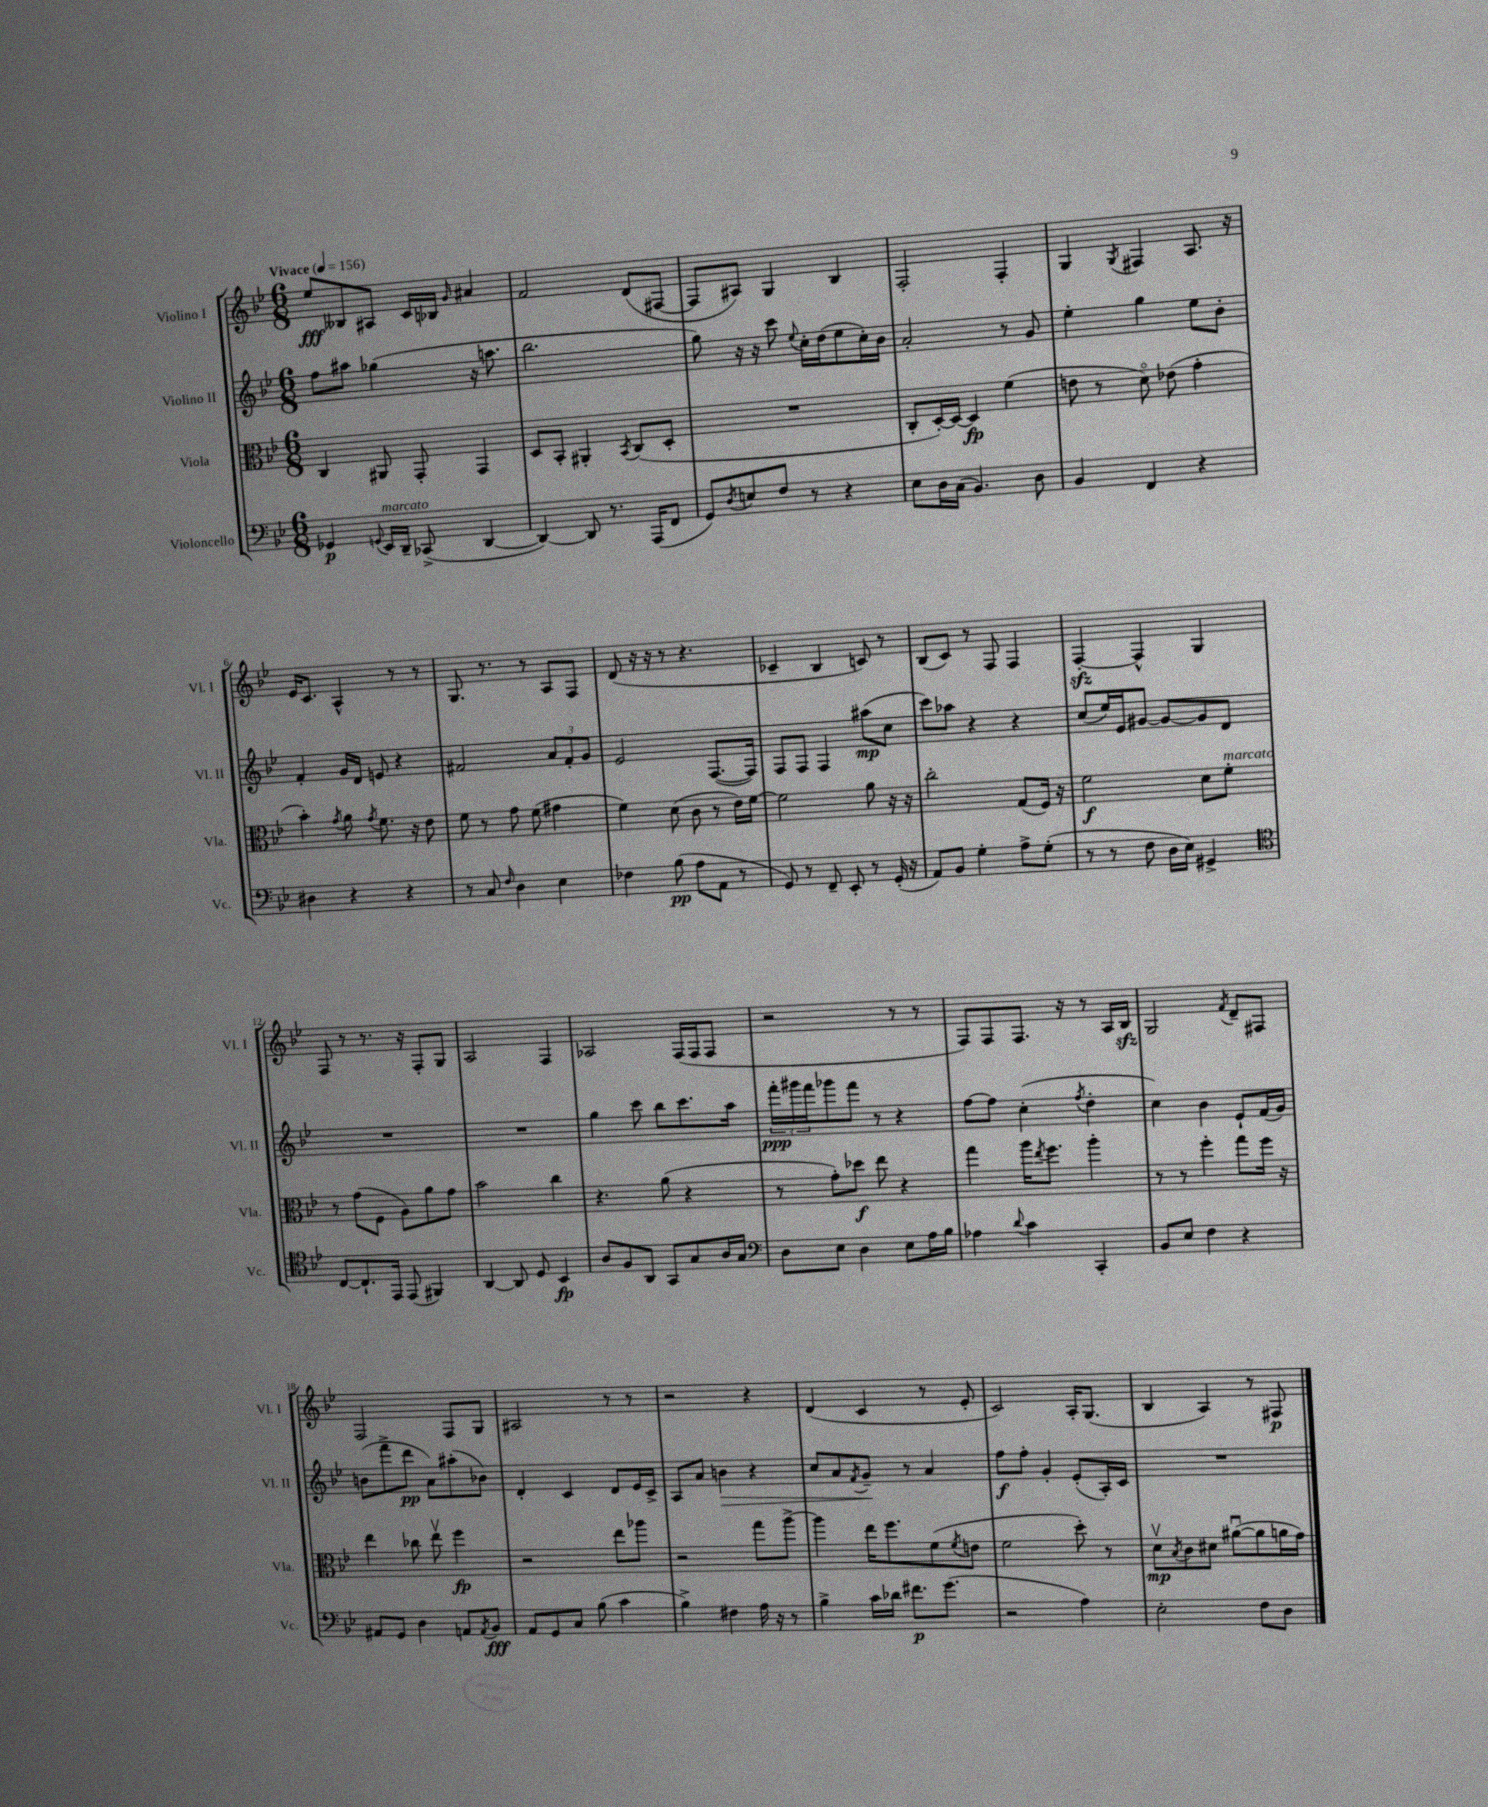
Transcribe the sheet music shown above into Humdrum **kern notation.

**kern	**dynam	**kern	**dynam	**kern	**dynam	**kern	**dynam
*part4	*part4	*part3	*part3	*part2	*part2	*part1	*part1
*staff4	*staff4	*staff3	*staff3	*staff2	*staff2	*staff1	*staff1
*I"Violoncello	*	*I"Viola	*	*I"Violino II	*	*I"Violino I	*
*I'Vc.	*	*I'Vla.	*	*I'Vl. II	*	*I'Vl. I	*
*clefF4	*	*clefC3	*	*clefG2	*	*clefG2	*
*k[b-e-]	*	*k[b-e-]	*	*k[b-e-]	*	*k[b-e-]	*
*M6/8	*	*M6/8	*	*M6/8	*	*M6/8	*
*MM156	*	*MM156	*	*MM156	*	*MM156	*
=1	=1	=1	=1	=1	=1	=1	=1
!	!	!	!	!	!	!LO:TX:a:B:t=Vivace	!
4GG-X/	p	4C/	.	8ff\L	.	8ee-/L	fff
.	.	.	.	8aa#X\J	.	8B--X/	.
8qqGGn/	.	.	.	.	.	.	.
!LO:TX:a:i:t=marcato	!	!	!	!	!	!	!
16EE-/LL	.	8AA#X/	.	(4gg-X\	.	8A#X/J	.
16DD~/JJ	.	.	.	.	.	.	.
(8CC-X^/	.	8GG'/	.	.	.	16c/LL	.
.	.	.	.	.	.	16B-X/JJ	.
.	.	.	.	.	.	16qqg/	.
[4DD/	.	4GG/	.	16r	.	4a#X/	.
.	.	.	.	8.aan\	.	.	.
=2	=2	=2	=2	=2	=2	=2	=2
4DD/_)	.	8D/L	.	2.bb-\	.	2f/	.
.	.	8BB-'/J	.	.	.	.	.
8DD/]	.	4AA#X'/	.	.	.	.	.
8.r	.	.	.	.	.	.	.
.	.	8qBB-/	.	.	.	.	.
.	.	(8C/L	.	.	.	(8d/L	.
(16AAA/KL	.	.	.	.	.	.	.
8FF/J	.	8D'/J	.	.	.	[8F#X/J	.
=3	=3	=3	=3	=3	=3	=3	=3
8GG/L)	.	2.r	.	8gg\)	.	8F#/L]	.
8qD/	.	.	.	.	.	.	.
8En/	.	.	.	16r	.	8A#X/J)	.
.	.	.	.	16r	.	.	.
8F/J	.	.	.	8ccc\	.	4G/	.
.	.	.	.	8qqee-/	.	.	.
8r	.	.	.	16cc'\LL	.	.	.
.	.	.	.	(16dd\J	.	.	.
4r	.	.	.	8ee-\	.	4B-/	.
.	.	.	.	16cc'\L)	.	.	.
.	.	.	.	16b-\JJ	.	.	.
=4	=4	=4	=4	=4	=4	=4	=4
8E-\L	.	8C'/L	.	2a'/	.	2F'/	.
16D\L	.	[16D'/L)	.	.	.	.	.
(16C\JJ	.	16D/JJ_	.	.	.	.	.
4.BB-/)	.	4D/]	fp	.	.	.	.
.	.	(4f\	.	8r	.	4F'/	.
8D\	.	.	.	8g/	.	.	.
=5	=5	=5	=5	=5	=5	=5	=5
4BB-/	.	8en\	.	4ee-'\	.	4G/	.
.	.	8r	.	.	.	.	.
.	.	.	.	.	.	8qG/	.
4FF/	.	8d\)	.	4gg\	.	4F#X/	.
.	.	(8e-X\	.	.	.	.	.
4r	.	4g'\	.	8ee-\L	.	8.A/	.
.	.	.	.	8b-'\J	.	.	.
.	.	.	.	.	.	16r	.
!!LO:LB:g=z
=6	=6	=6	=6	=6	=6	=6	=6
4D#X\	.	4b-'\)	.	4f'/	.	16e-/KL	.
.	.	.	.	.	.	8.c/J	.
.	.	8qg/	.	.	.	.	.
4r	.	8a\	.	16g/LL	.	4A^^/	.
.	.	.	.	16d/JJ	.	.	.
.	.	8qg/	.	.	.	.	.
.	.	8.f\	.	8en/	.	.	.
4r	.	.	.	4r	.	8r	.
.	.	16r	.	.	.	.	.
.	.	8e-\	.	.	.	8r	.
=7	=7	=7	=7	=7	=7	=7	=7
8r	.	8f\	.	2f#X/	.	8.G/	.
8C/	.	8r	.	.	.	.	.
.	.	.	.	.	.	8.r	.
16qqF/	.	.	.	.	.	.	.
4D\	.	8g\	.	.	.	.	.
.	.	(8f\	.	.	.	8r	.
4E-\	.	4g#X\	.	12a/L	.	8A/L	.
.	.	.	.	12f#'/	.	.	.
.	.	.	.	.	.	8F/J	.
.	.	.	.	12g/J	.	.	.
=8	=8	=8	=8	=8	=8	=8	=8
4F-X\	.	4f\)	.	2e-/	.	(8d/	.
.	.	.	.	.	.	16r	.
.	.	.	.	.	.	16r	.
(8B-\	pp	(8d\	.	.	.	8r	.
8A\L	.	8c\	.	.	.	4.r	.
8AA\J	.	8r	.	([8.F/L	.	.	.
8r	.	16e-\LL)	.	.	.	.	.
.	.	[16f\JJ	.	16F/Jk])	.	.	.
=9	=9	=9	=9	=9	=9	=9	=9
8GG/)	.	2f\]	.	8F/L	.	4c-X~/	.
8r	.	.	.	8F/J	.	.	.
8FF~/	.	.	.	4F/	.	4B-/	.
8EE-'/	.	.	.	.	.	.	.
8r	.	8a\	.	(8aa#X\L	mp	8cn/)	.
(16GG'/	.	16r	.	8cc\J	.	8r	.
16r	.	16r	.	.	.	.	.
=10	=10	=10	=10	=10	=10	=10	=10
8AA/L)	.	2cc'\	.	8ccc\L)	.	(8B-/L	.
8BB-/J	.	.	.	8aa-X\J	.	8c/J)	.
4G'\	.	.	.	4r	.	8r	.
.	.	.	.	.	.	8F/	.
8A^\L	.	(8G/L	.	4r	.	4F/	.
(8G'\J	.	16F/Jk)	.	.	.	.	.
.	.	16r	.	.	.	.	.
=11	=11	=11	=11	=11	=11	=11	=11
8r	.	2f\	f	(8cc/L	.	[4Fzz'/	.
8r	.	.	.	16ee-/L)	.	.	.
.	.	.	.	16e-/J	.	.	.
8F\	.	.	.	[8g#X/J	.	4F^^/]	.
16D\LL	.	.	.	8g#/L_	.	.	.
16E-\JJ)	.	.	.	.	.	.	.
4GG#X^/	.	8d\L	.	8g#/]	.	4G/	.
!	!	!LO:TX:a:i:t=marcato	!	!	!	!	!
.	.	8f'\J	.	8d/J	.	.	.
!!LO:LB:g=z
=12	=12	=12	=12	=12	=12	=12	=12
*clefC4	*	*	*	*	*	*	*
[8C/L	.	8r	.	2.r	.	8F/	.
8.C`/]	.	(8g\L	.	.	.	8r	.
.	.	8F\J	.	.	.	8.r	.
16EE-/Jk	.	.	.	.	.	.	.
(8EE-/	.	8A\L)	.	.	.	.	.
.	.	.	.	.	.	16r	.
4FF#X/)	.	8a\	.	.	.	8F'/L	.
.	.	8g\J	.	.	.	8G/J	.
=13	=13	=13	=13	=13	=13	=13	=13
[4AA/	.	2b-\	.	2.r	.	2A/	.
8AA/]	.	.	.	.	.	.	.
8D/	.	.	.	.	.	.	.
4BB-/	fp	4cc\	.	.	.	4F/	.
=14	=14	=14	=14	=14	=14	=14	=14
8A/L	.	4.r	.	4gg\	.	2A-X/	.
8F/	.	.	.	.	.	.	.
8AA/J	.	.	.	8ccc\	.	.	.
8GG/L	.	(8a\	.	8bb-\L	.	.	.
8G/	.	4r	.	8.ccc\	.	(16F/LL	.
.	.	.	.	.	.	16F/J	.
16A/L	.	.	.	.	.	8F/J	.
16G/JJ	.	.	.	16aa\Jk	.	.	.
=15	=15	=15	=15	=15	=15	=15	=15
*clefF4	*	*	*	*	*	*	*
8D\L	.	8r	.	24fff'\LL	ppp	2r	.
.	.	.	.	24ggg#X\	.	.	.
.	.	.	.	24fff\J	.	.	.
8E-\J	.	8g'\L)	.	8ggg-X\	.	.	.
4D\	.	8dd-X\J	f	8fff\J	.	.	.
.	.	8ee-\	.	8r	.	.	.
8E-\L	.	4r	.	4r	.	8r	.
16A\L	.	.	.	.	.	8r	.
16B-\JJ	.	.	.	.	.	.	.
=16	=16	=16	=16	=16	=16	=16	=16
4A-X\	.	4gg\	.	[8ff\L	.	8F/L)	.
.	.	.	.	8ff\J]	.	8F/	.
8qqd/	.	.	.	.	.	.	.
4c\	.	16aa\KL	.	(4cc'\	.	8.F/J	.
.	.	8qee-/	.	.	.	.	.
.	.	8.ff\J	.	.	.	.	.
.	.	.	.	.	.	16r	.
.	.	.	.	8qff/	.	.	.
4CC'/	.	4aa'\	.	4dd'\	.	8r	.
.	.	.	.	.	.	16A/LL	.
.	.	.	.	.	.	16B-zz/JJ	.
=17	=17	=17	=17	=17	=17	=17	=17
8BB-/L	.	8r	.	4cc\)	.	2G/	.
8E-/J	.	8r	.	.	.	.	.
4F\	.	4ff'\	.	4b-\	.	.	.
.	.	.	.	.	.	8qf/	.
4r	.	8gg\L	.	8e-`/L	.	8d~/L	.
.	.	16ff\Jk	.	(16f/L	.	8F#X/J	.
.	.	16r	.	16g/JJ)	.	.	.
!!LO:LB:g=z
=18	=18	=18	=18	=18	=18	=18	=18
8AA#X/L	.	4ee-\	.	(8bn\L	.	2F/	.
8GG/J	.	.	.	8fff^\	.	.	.
4D\	.	8cc-X\	.	8ddd\J	pp	.	.
.	.	8ee-v\	.	8a\L)	.	.	.
8AAn/L	.	4ff\	fp	(8aa#X'\	.	8F/L	.
8qAA/	.	.	.	.	.	.	.
8BB-/J	fff	.	.	8b-X\J)	.	8G/J	.
=19	=19	=19	=19	=19	=19	=19	=19
8AA/L	.	2r	.	4d'/	.	2A#X/	.
8GG/	.	.	.	.	.	.	.
8C/J	.	.	.	4c/	.	.	.
(8B-\	.	.	.	.	.	.	.
4c\	.	8ee-\L	.	8d/L	.	8r	.
.	.	8aa-X\J	.	16e-/L	.	8r	.
.	.	.	.	16c^/JJ	.	.	.
=20	=20	=20	=20	=20	=20	=20	=20
4B-^\)	.	2r	.	8A/L	.	2r	.
.	.	.	.	8a/J	.	.	.
!	!	!	!	!	!LO:HP:b	!	!
4F#X\	.	.	.	4bn\	>	.	.
16A\	.	8gg\L	.	4r	.	4r	.
16r	.	.	.	.	.	.	.
8r	.	[8aa^\J	.	.	.	.	.
=21	=21	=21	=21	=21	=21	=21	=21
4B-^\	.	4aa\]	.	8cc/L	.	(4d/	.
.	.	.	.	8a/	.	.	.
.	.	.	.	8qf/	.	.	.
16c\LL	.	16ee-\KL	.	8g~/J	.	4c/	.
16d-X\JJ	.	8.ff\	.	.	.	.	.
8.f#X\L	p	.	.	8r	]	.	.
.	.	(8f\	.	4a/	.	8r	.
(8.g\J	.	.	.	.	.	.	.
.	.	8qf/	.	.	.	.	.
.	.	8en\J	.	.	.	8e-'/	.
=22	=22	=22	=22	=22	=22	=22	=22
2r	.	2f\	.	8ff\L	f	2c/)	.
.	.	.	.	8ff'\J	.	.	.
.	.	.	.	4g'/	.	.	.
4A\)	.	8dd'\)	.	(8e-'/L	.	16A'/KL	.
.	.	.	.	.	.	(8.G/J	.
.	.	8r	.	16A'/L)	.	.	.
.	.	.	.	16c/JJ	.	.	.
=23	=23	=23	=23	=23	=23	=23	=23
2E-'\	.	8dv\L	mp	2.r	.	4B-/	.
.	.	8qB-/	.	.	.	.	.
.	.	8c\	.	.	.	.	.
.	.	8d#X\J	.	.	.	4A/)	.
.	.	([8a#Xu\L	.	.	.	.	.
8F\L	.	8a#\]	.	.	.	8r	.
8D\J	.	16an\L	.	.	.	8F#X/	p
.	.	16g\JJ)	.	.	.	.	.
==	==	==	==	==	==	==	==
*-	*-	*-	*-	*-	*-	*-	*-
